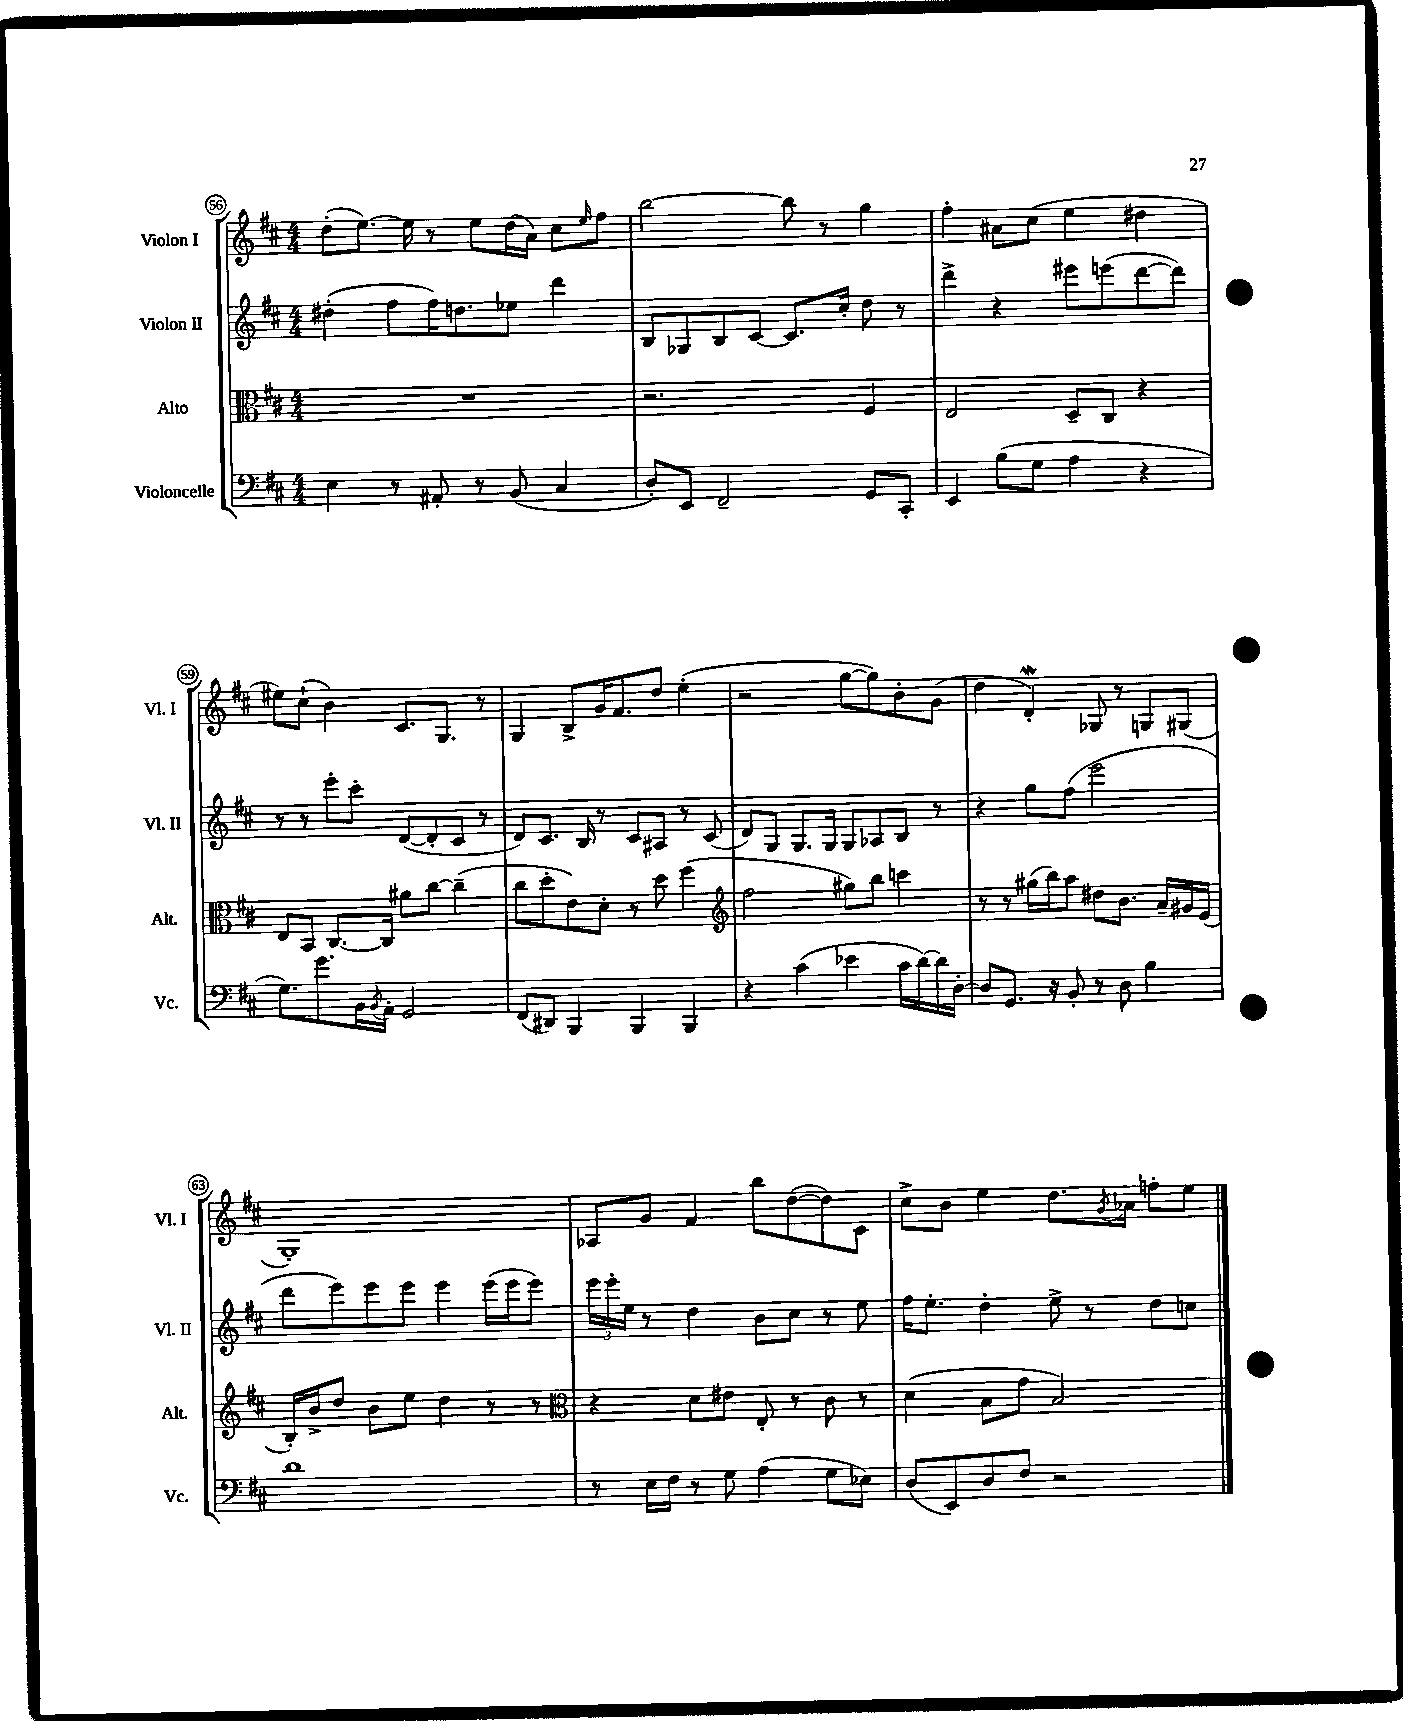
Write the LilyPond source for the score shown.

<<
\new StaffGroup <<
\new Staff = "s0" \with { instrumentName = "Violon I" shortInstrumentName = "Vl. I" } {
    \clef treble \key d \major \numericTimeSignature \time 4/4
    d''8-.( e''8.~) e''16 r8 e''8 d''16( a'16) cis''8 \grace { e''16 } fis''8 |
    b''2~ b''8 r8 g''4 |
    fis''4-. ais'8 cis''8( e''4 dis''4 |
    eis''8) cis''8-!( b'4) cis'8. g8. r8 |
    g4 b8-> g'16 fis'8. d''8 e''4-.( |
    r2 g''8~ g''8) b'8-. g'8( |
    d''4 d'4-.\mordent) ges8 r8 g8 gis8( |
    g1-.) |
    aes8 g'8 fis'4 b''8 d''8~( d''8) cis'8 |
    cis''8-> b'8 e''4 d''8. \acciaccatura { g'8 } aes'16 f''8-. e''8 \bar "|." |
}
\new Staff = "s1" \with { instrumentName = "Violon II" shortInstrumentName = "Vl. II" } {
    \clef treble \key d \major \numericTimeSignature \time 4/4
    dis''4-.( fis''8 fis''16) d''8. ees''8 d'''4 |
    b8 ges8 b8 cis'8~ cis'8. cis''16-. d''8 r8 |
    d'''4-> r4 eis'''8 e'''8( d'''8~ d'''8) |
    r8 r8 e'''8-. cis'''8-. d'8~( d'8-. cis'8 r8 |
    d'8) cis'8. b16 r8 cis'8 ais8 r8 cis'8( |
    d'8) g8 g8. g16 g8 aes8 b8 r8 |
    r4 g''8 fis''8( e'''2 |
    d'''8 e'''8) e'''8 e'''8 e'''4 e'''16( e'''16 e'''8) |
    \tuplet 3/2 { e'''16 e'''16-. e''16 } r8 d''4 b'8 cis''8 r8 e''8 |
    fis''16 e''8.-. d''4-. e''8-> r8 d''8 c''8 \bar "|." |
}
\new Staff = "s2" \with { instrumentName = "Alto" shortInstrumentName = "Alt." } {
    \clef alto \key d \major \numericTimeSignature \time 4/4
    R1 |
    r2. fis4 |
    e2 d8-- cis8 r4 |
    e8 b,8 cis8.~ cis16 ais'8 cis''8~ cis''4--( |
    cis''8 d''8-. e'8) d'8-. r8 d''8 fis''4( |
    \clef treble fis''2 gis''8) b''8 c'''4 |
    r8 r8 gis''16( b''16) a''8 dis''8 b'8. a'16-- gis'16 e'16( |
    b16-.) b'16-> d''8 b'8 e''8 d''4 r8 r8 |
    \clef alto r4 d'8 eis'8 e8-. r8 cis'8 r8 |
    d'4( b8 g'8 b2) \bar "|." |
}
\new Staff = "s3" \with { instrumentName = "Violoncelle" shortInstrumentName = "Vc." } {
    \clef bass \key d \major \numericTimeSignature \time 4/4
    e4 r8 ais,8-. r8 b,8( cis4 |
    d8-.) e,8 fis,2-- g,8 cis,8-. |
    e,4 b8( g8 a4 r4 |
    g8.) g'8. b,16 \acciaccatura { b,8 } a,16-. g,2 |
    fis,8( dis,8) b,,4 b,,4 b,,4 |
    r4 cis'4( ees'4 cis'16 d'16~) d'16 d16~-. |
    d8 g,8. r16 b,8-. r8 d8 b4 |
    d'1 |
    r8 e16 fis16 r8 g8 a4( g8 ees8) |
    d8( e,8) d8 fis8 r2 \bar "|." |
}
>>
>>
\layout { \context { \Score currentBarNumber = #56 \override BarNumber.stencil = #(make-stencil-circler 0.1 0.3 ly:text-interface::print) } }
